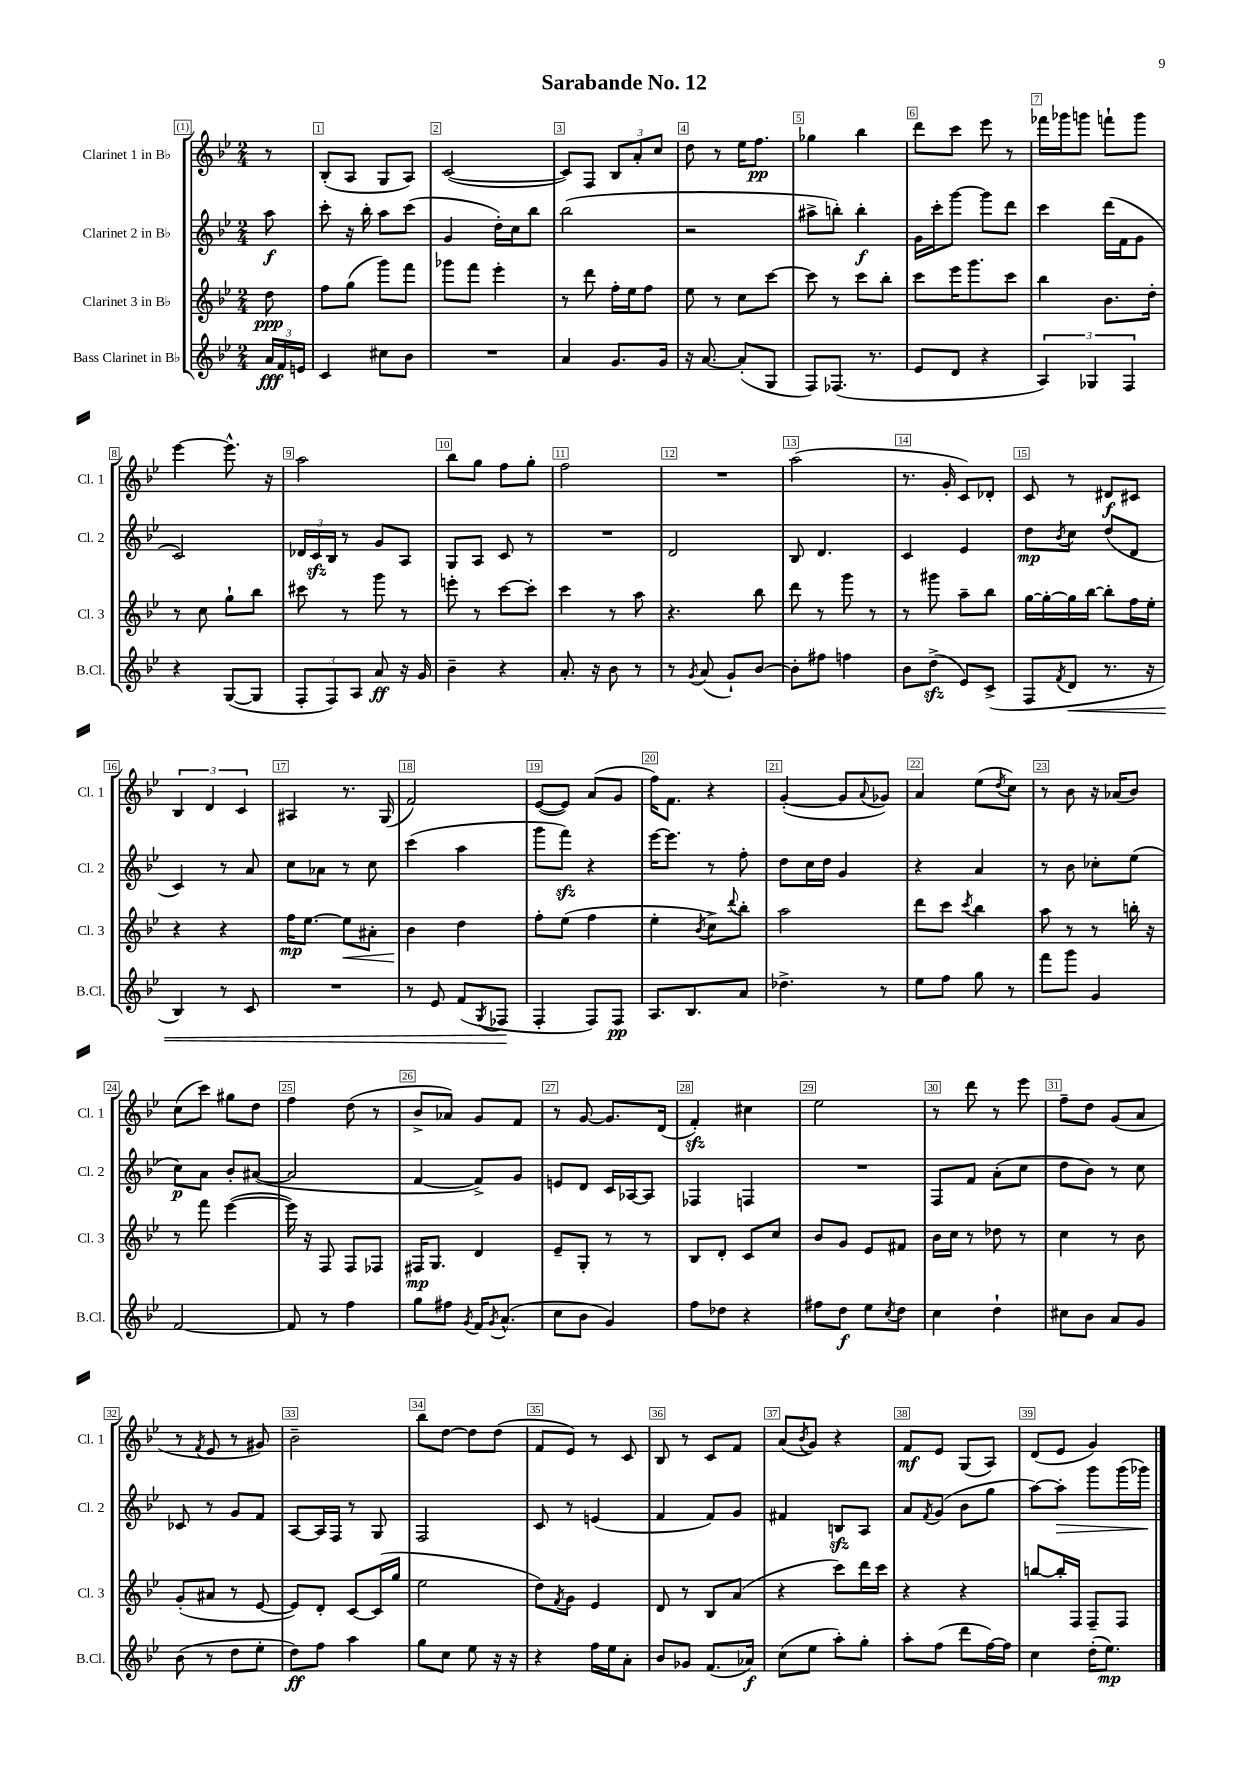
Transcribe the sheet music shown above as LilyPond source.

\header { title = "Sarabande No. 12" }
<<
\new StaffGroup <<
\new Staff = "s0" \with { instrumentName = "Clarinet 1 in Bb" shortInstrumentName = "Cl. 1" } {
    \clef treble \key bes \major \numericTimeSignature \time 2/4 \partial 8
    r8 |
    bes8-.( a8 g8 a8) |
    c'2~( |
    c'8) f8 \tuplet 3/2 { bes8 a'8-. c''8 } |
    d''8 r8 ees''16 f''8.\pp |
    ges''4 bes''4 |
    d'''8 c'''8 ees'''8 r8 |
    fes'''16 ges'''16 g'''8 f'''8-! g'''8 |
    ees'''4~ ees'''8.-^ r16 |
    a''2 |
    bes''8 g''8 f''8 g''8-. |
    f''2 |
    R2 |
    a''2( |
    r8. g'16-. c'8) des'8-. |
    c'8 r8 dis'8\f cis'8 |
    \tuplet 3/2 { bes4 d'4 c'4 } |
    ais4 r8. g16( |
    f'2) |
    ees'8~( ees'8) a'8( g'8 |
    f''16) f'8. r4 |
    g'4~-.( g'8 \appoggiatura { a'8 } ges'8) |
    a'4 ees''8( \acciaccatura { d''8 } c''8) |
    r8 bes'8 r16 aes'16( bes'8) |
    c''8( c'''8) gis''8 d''8 |
    f''4 d''8( r8 |
    bes'8-> aes'8) g'8 f'8 |
    r8 g'8~ g'8. d'16( |
    f'4-.\sfz) cis''4 |
    ees''2 |
    r8 d'''8 r8 ees'''8 |
    f''8-- d''8 g'8( a'8 |
    r8 \acciaccatura { f'8 } ees'8 r8 gis'8) |
    bes'2-- |
    bes''8 d''8~ d''8 d''8( |
    f'8 ees'8) r8 c'8 |
    bes8 r8 c'8 f'8 |
    a'8( \acciaccatura { bes'8 } g'8) r4 |
    f'8\mf ees'8 g8( a8) |
    d'8( ees'8 g'4) \bar "|." |
}
\new Staff = "s1" \with { instrumentName = "Clarinet 2 in Bb" shortInstrumentName = "Cl. 2" } {
    \clef treble \key bes \major \numericTimeSignature \time 2/4 \partial 8
    a''8\f |
    c'''8-. r16 bes''16-. a''8 c'''8( |
    g'4 d''16-.) c''16 bes''8 |
    bes''2( |
    r2 |
    ais''8-> b''8-.) b''4-.\f |
    g'16 c'''16-. g'''8~ g'''8 d'''8 |
    c'''4 d'''16( f'16 g'8 |
    c'2) |
    \tuplet 3/2 { des'16 c'16\sfz bes16 } r8 g'8 a8 |
    g8 a8 c'8 r8 |
    R2 |
    d'2 |
    bes8 d'4. |
    c'4 ees'4 |
    d''8\mp \acciaccatura { bes'8 } c''8 d''8( d'8 |
    c'4) r8 a'8 |
    c''8 aes'8 r8 c''8 |
    c'''4( a''4 |
    g'''8 f'''8\sfz) r4 |
    ees'''16~ ees'''8. r8 f''8-. |
    d''8 c''16 d''16 g'4 |
    r4 a'4 |
    r8 bes'8 ces''8-. ees''8( |
    c''8\p) a'8 bes'8-. ais'8~( |
    ais'2 |
    f'4~ f'8->) g'8 |
    e'8 d'8 c'16 aes16~ aes8 |
    fes4 f4 |
    R2 |
    f8 f'8 a'8-.( c''8 |
    d''8 bes'8) r8 c''8 |
    ces'8 r8 g'8 f'8 |
    a8~ a16 f16 r8 g8 |
    f2 |
    c'8 r8 e'4( |
    f'4 f'8) g'8 |
    fis'4 b8\sfz a8 |
    a'8 \acciaccatura { f'8 } g'8( bes'8 g''8 |
    a''8~) a''8-.\> g'''8 g'''16( ges'''16\!) \bar "|." |
}
\new Staff = "s2" \with { instrumentName = "Clarinet 3 in Bb" shortInstrumentName = "Cl. 3" } {
    \clef treble \key bes \major \numericTimeSignature \time 2/4 \partial 8
    d''8\ppp |
    f''8 g''8( g'''8) f'''8 |
    ges'''8 f'''8 ees'''4-. |
    r8 d'''8 f''16-. ees''16 f''8 |
    ees''8 r8 c''8 c'''8~ |
    c'''8 r8 c'''8 bes''8-. |
    c'''8 ees'''16 g'''8. c'''8 |
    bes''4 bes'8. d''16-. |
    r8 c''8 g''8-! bes''8 |
    cis'''8 r8 g'''8 r8 |
    e'''8-. r8 c'''8~ c'''8-. |
    c'''4 r8 a''8 |
    r4. bes''8 |
    d'''8 r8 g'''8 r8 |
    r8 gis'''8 a''8-- bes''8 |
    g''16~ g''16~-. g''16 bes''16~ bes''8-. f''16 ees''16-. |
    r4 r4 |
    f''16\mp ees''8.~ ees''8\< ais'8-. |
    bes'4\! d''4 |
    f''8-. ees''8( f''4 |
    ees''4-. \acciaccatura { bes'8 } c''8->) \appoggiatura { d'''8 } bes''8-. |
    a''2 |
    d'''8 c'''8 \acciaccatura { c'''8 } bes''4 |
    a''8 r8 r8 b''16-. r16 |
    r8 f'''8 ees'''4~( |
    ees'''16) r16 f8 f8 fes8 |
    fis16\mp g8. d'4 |
    ees'8-- g8-. r8 r8 |
    bes8 d'8-. c'8 c''8 |
    bes'8 g'8 ees'8 fis'8 |
    bes'16 c''16 r8 des''8 r8 |
    c''4 r8 bes'8 |
    g'8-.( ais'8 r8 ees'8~ |
    ees'8) d'8-. c'8~ c'16( g''16 |
    ees''2 |
    d''8) \acciaccatura { f'8 } g'8 ees'4 |
    d'8 r8 bes8 a'8( |
    r4 c'''8) d'''16 c'''16 |
    r4 r4 |
    b''8~ b''16-. f16 f8-- f8 \bar "|." |
}
\new Staff = "s3" \with { instrumentName = "Bass Clarinet in Bb" shortInstrumentName = "B.Cl." } {
    \clef treble \key bes \major \numericTimeSignature \time 2/4 \partial 8
    \tuplet 3/2 { a'16\fff f'16 e'16 } |
    c'4 cis''8 bes'8 |
    R2 |
    a'4 g'8. g'16 |
    r16 a'8.~ a'8-.( g8 |
    f8) fes8.( r8. |
    ees'8 d'8 r4 |
    \tuplet 3/2 { a4) ges4 f4 } |
    r4 g8~( g8 |
    \tuplet 3/2 { f8-. f8) a8 } a'8\ff r16 g'16 |
    bes'4-- r4 |
    a'8.-. r16 bes'8 r8 |
    r8 \acciaccatura { g'8 } a'8( g'8-!) bes'8~ |
    bes'8-. fis''8 f''4 |
    bes'8 d''8->\sfz( ees'8) c'8->( |
    f8 \acciaccatura { f'8 } d'8\< r8. r16 |
    bes4) r8 c'8 |
    R2 |
    r8 ees'8 f'8( \acciaccatura { g8 } fes8\! |
    f4-. f8) f8\pp |
    a8. bes8. a'8 |
    des''4.-> r8 |
    ees''8 f''8 g''8 r8 |
    f'''8 g'''8 g'4 |
    f'2~ |
    f'8 r8 f''4 |
    g''8 fis''8 \acciaccatura { g'8 } f'16 \acciaccatura { g'8 } a'8.-^( |
    c''8 bes'8 g'4) |
    f''8 des''8 r4 |
    fis''8 d''8\f ees''8 \acciaccatura { c''8 } d''8 |
    c''4 d''4-! |
    cis''8 bes'8 a'8 g'8 |
    bes'8( r8 d''8 ees''8-. |
    d''8\ff) f''8 a''4 |
    g''8 c''8 ees''8 r16 r16 |
    r4 f''16 ees''16 a'8-. |
    bes'8 ges'8 f'8.( aes'16\f) |
    c''8( ees''8 a''8-.) g''8-. |
    a''8-. f''8( d'''8 f''16~) f''16 |
    c''4 d''16-.( ees''8.\mp) \bar "|." |
}
>>
>>
\layout { \context { \Score \override BarNumber.break-visibility = ##(#f #t #t) barNumberVisibility = #all-bar-numbers-visible \override BarNumber.stencil = #(make-stencil-boxer 0.1 0.3 ly:text-interface::print) } }
